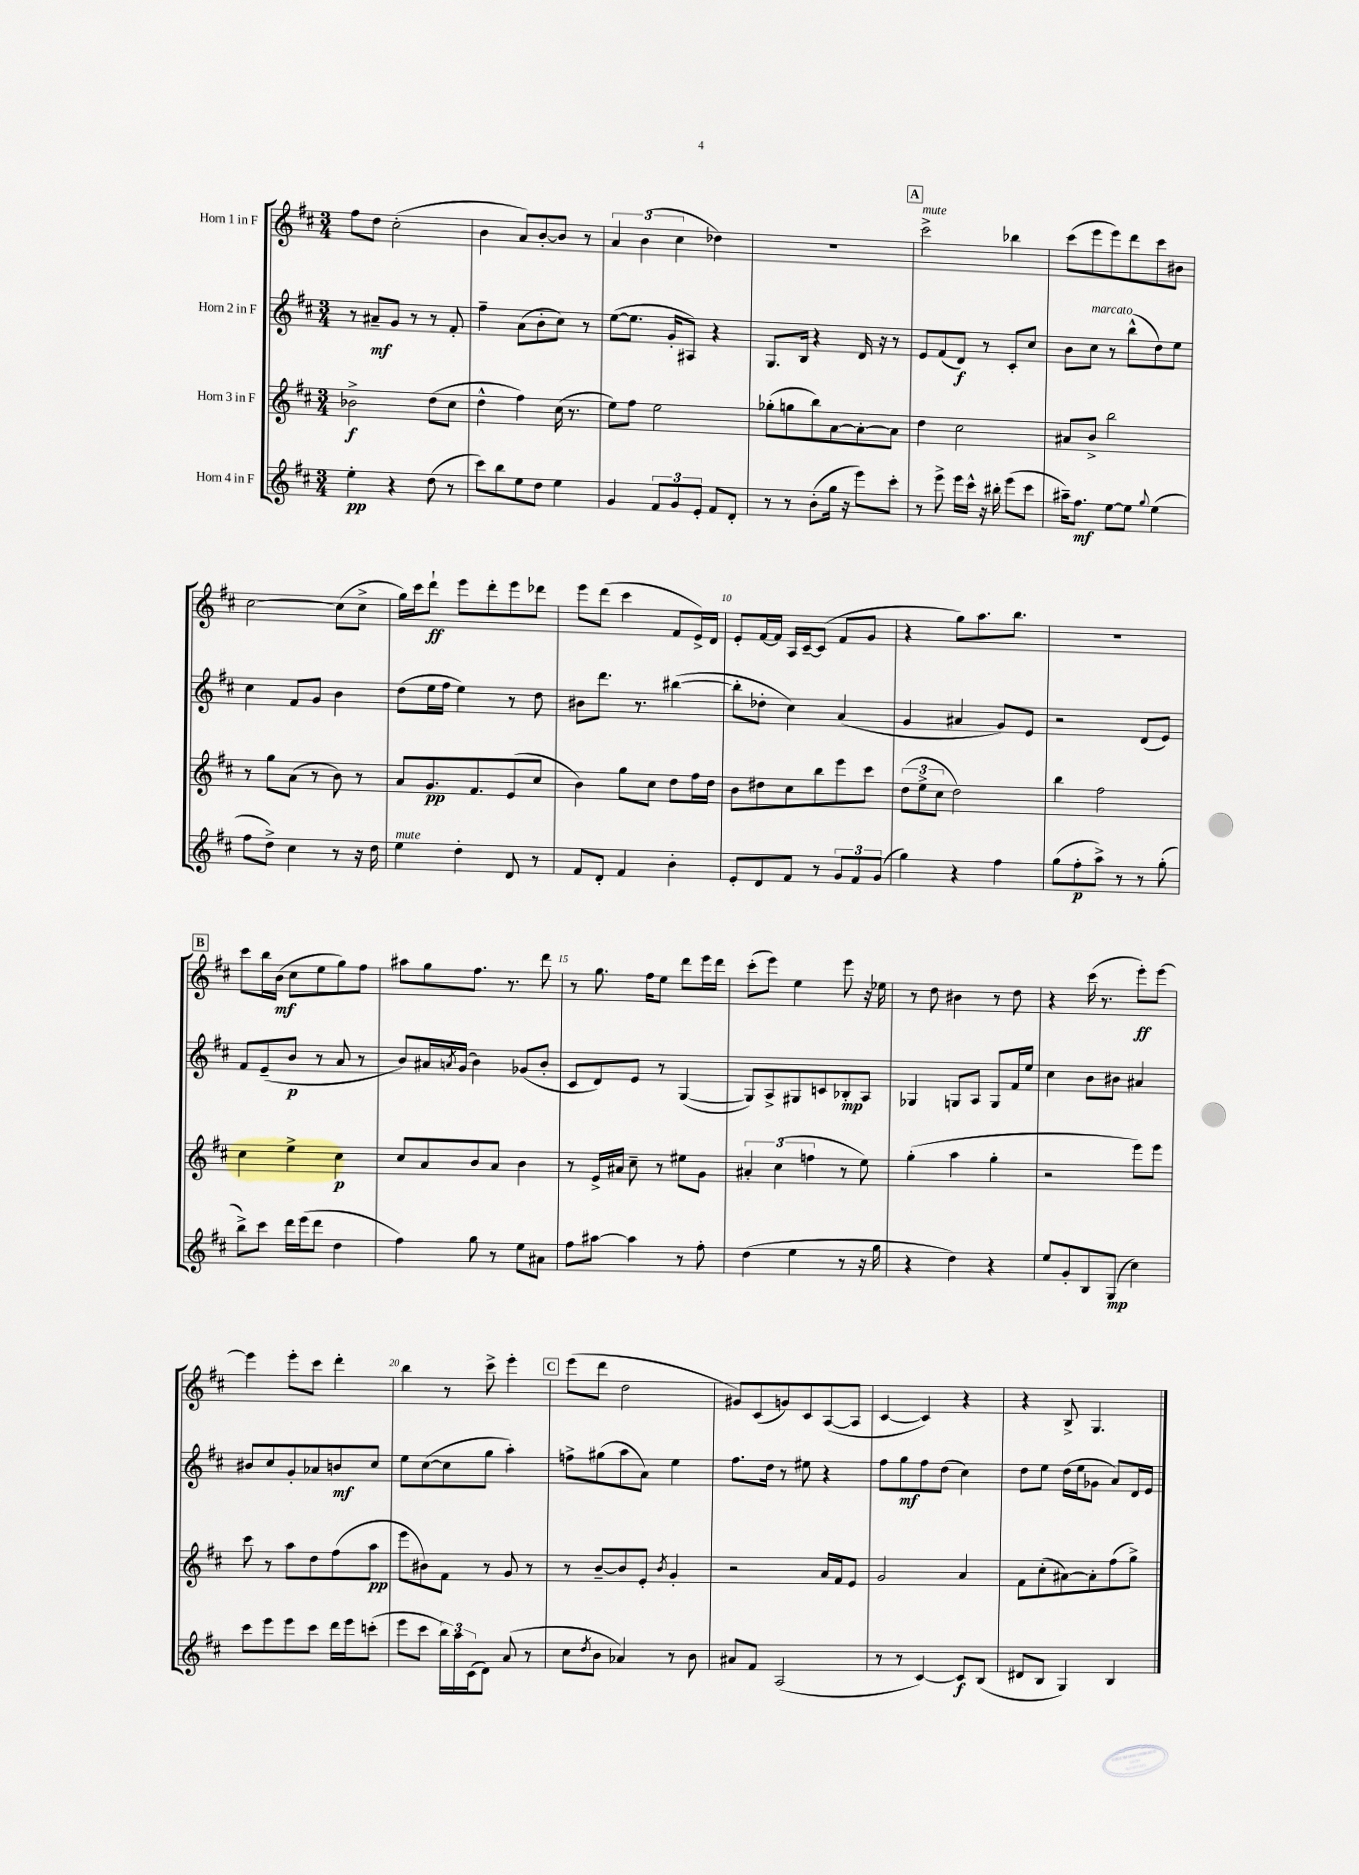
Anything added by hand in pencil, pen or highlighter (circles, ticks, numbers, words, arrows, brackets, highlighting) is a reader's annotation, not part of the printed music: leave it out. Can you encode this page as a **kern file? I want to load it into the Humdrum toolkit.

**kern	**kern	**kern	**kern
*staff4	*staff3	*staff2	*staff1
*clefG2	*clefG2	*clefG2	*clefG2
*k[f#c#]	*k[f#c#]	*k[f#c#]	*k[f#c#]
*M3/4	*M3/4	*M3/4	*M3/4
4ee'	2b-^	8r	8ff#
.	.	8a#~	8dd
4r	.	8g	(2cc#'
.	.	8r	.
(8dd	(8dd	8r	.
8r	8cc#	8f#'	.
=	=	=	=
8ccc#)	4dd^^	4ff#~	4b
8bb	.	.	.
8ee	4ff#)	(8a	8a)
8dd	.	8b'	[8b'
4ee	(16cc#	8cc#)	8b]
.	8.r	.	.
.	.	8r	8r
=	=	=	=
4g	8ee)	([8ee	6a
.	8ff#	8.ee]	.
.	.	.	(6b
12f#	2ee	.	.
.	.	16g'	.
12g	.	.	6cc#
.	.	8A#)	.
12e'	.	.	.
8f#	.	4r	4dd-)
8d'	.	.	.
=	=	=	=
8r	(8gg-'	8.G	2.r
8r	8gg	.	.
.	.	16B	.
(8b'	8bb)	4r	.
16gg	[8a	.	.
16r	.	.	.
8eee)	8a'_	16d	.
.	.	16r	.
8ccc#'	8a]	8r	.
=	=	=	=
8r	4dd	8e	2ccc#^
8eee^	.	(8f#	.
16eee	2cc#	8d)	.
16ccc#^^	.	.	.
16r	.	8r	.
16bb#'	.	.	.
(8eee	.	8c#'	4bb-
8ccc#	.	8cc#	.
=	=	=	=
16aa#~)	8a#	8b	(8ccc#
8.ff#	.	.	.
.	8b^	8cc#	8eee
[8ee	2bb	8r	8eee)
8ee]	.	(8bb^^	8ddd
8qqgg	.	.	.
(4ee	.	8dd)	8ccc#
.	.	8ee	8b#
=	=	=	=
8ff#	8r	4cc#	[2cc#
8dd^)	8gg	.	.
4cc#	(8a	8f#	.
.	8r	8g	.
8r	8b)	4b	(8cc#]
16r	8r	.	8cc#^
16dd	.	.	.
=	=	=	=
4ee	8a	(8dd	16gg)
.	.	.	16ccc#
.	8.g	16ee	8ddd`
.	.	16ff#	.
4dd'	.	4ee)	8eee
.	8.f#	.	.
.	.	.	8ddd'
8d	(8e	8r	8eee
8r	8cc#	8dd	8ddd-
=	=	=	=
8f#	4b)	8b#	8eee
8d'	.	8.ddd	(8ddd
4f#	8gg	.	4ccc#
.	.	8.r	.
.	8cc#	.	.
4b'	8dd	([4bb#	8f#
.	16ff#	.	16e^)
.	16dd	.	16d
=	=	=	=
8e'	8b	8bb#']	8e'
8d	8dd#	8dd-'	[16f#
.	.	.	16f#]
8f#	8cc#	4cc#)	16A
.	.	.	[16c#~
8r	8bb	.	(8c#]
12g	8eee	(4a	8f#
12f#	.	.	.
.	8ccc#	.	8g
(12g	.	.	.
=	=	=	=
4gg)	(12dd	4g	4r
.	12ee^	.	.
.	12cc#	.	.
4r	2dd)	4a#	8gg)
.	.	.	8.aa
4ff#	.	8g)	.
.	.	.	8.bb
.	.	8e	.
=	=	=	=
(8gg	4bb	2r	2.r
8ff#'	.	.	.
8aa^)	2ff#	.	.
8r	.	.	.
8r	.	(8d	.
(8gg'	.	8e)	.
=	=	=	=
8bb^)	4cc#	8f#	8ccc#
8ccc#	.	(8e~	16bb
.	.	.	(16b
16ddd	4ee^	8b	8cc#
(16eee	.	.	.
8ddd	.	8r	8ee
4dd	4cc#	8a	8gg)
.	.	8r	8ff#
=	=	=	=
4ff#)	8cc#	8b)	8aa#
.	8a	16a#	8gg
.	.	8qa	.
.	.	(16g	.
8gg	8b	4b)	8.ff#
8r	8a	.	.
.	.	.	8.r
8ee	4b	(8g-	.
8a#	.	8b'	8ddd
=	=	=	=
8ff#	8r	8c#	8r
[8aa#	16e^	8d)	8.gg
.	16a#	.	.
4aa#]	8cc#~	8e	.
.	.	.	16ff#
.	8r	8r	8ee
8r	8ee#	([4G	8ddd
8ff#'	8g	.	16eee
.	.	.	16ddd
=	=	=	=
(4dd	6a#'	8G])	(8ccc#'
.	.	8A^	8eee)
.	(6cc#	.	.
4ee	.	8G#	4ee
.	6ff	.	.
.	.	8c	.
8r	8r	8B-'	8eee
16r	8ee)	8A	16r
16gg	.	.	16ee-
=	=	=	=
4r	(4gg'	4G-	8r
.	.	.	8dd
4dd)	4aa	8G	4b#
.	.	8A	.
4r	4gg'	8G	8r
.	.	16f#	8dd
.	.	16ee	.
=	=	=	=
8ee	2r	4cc#	4r
8g'	.	.	.
8B	.	8b	(16ccc#
.	.	.	8.r
(8G	.	8b#	.
4cc#)	8eee)	4a#	8eee')
.	8eee	.	[8eee
=	=	=	=
8ccc#	8ccc#	8b#	4eee]
8eee	8r	8cc#	.
8eee	8aa	8g'	8eee'
8ccc#	8dd	8a-	8ccc#
16ddd	(8ff#	8b	4ddd'
16eee	.	.	.
(8ccc'	8aa	8cc#	.
=	=	=	=
8eee	8eee	8ee	4bb
8ccc#	8b#)	([8cc#	.
24bb)	8f#	8cc#]	8r
24aa	.	.	.
(24c#	.	.	.
8d)	8r	8gg	8ccc#^
(8a	8g	4aa')	4eee'
8r	8r	.	.
=	=	=	=
8cc#	8r	8ff^	(8eee
8qdd	.	.	.
8b	[8b~	(8gg#	8ddd
4a-)	8b]	8aa	2dd
.	8e'	8a)	.
.	8qb	.	.
8r	4g'	4ee	.
8b	.	.	.
=	=	=	=
8a#	2r	8.ff#	8g#)
8f#	.	.	(8c#
.	.	16dd	.
(2A	.	8r	8g)
.	.	8ee#	8c#
.	16a	4r	([8A
.	16f#	.	.
.	8e	.	8A]
=	=	=	=
8r	2g	8ff#	[4c#
8r	.	8gg	.
[4c#)	.	8ff#	4c#])
.	.	(8dd	.
8c#]	4a	4cc#)	4r
(8B	.	.	.
=	=	=	=
8d#	8f#	8dd	4r
8B	(8cc#'	8ee	.
4G)	[8a#)	(16dd	8B^
.	.	16ee	.
.	8a#']	8g-	4.G
4B	(8ff#	8a)	.
.	8gg^)	16d	.
.	.	16e	.
==	==	==	==
*-	*-	*-	*-
